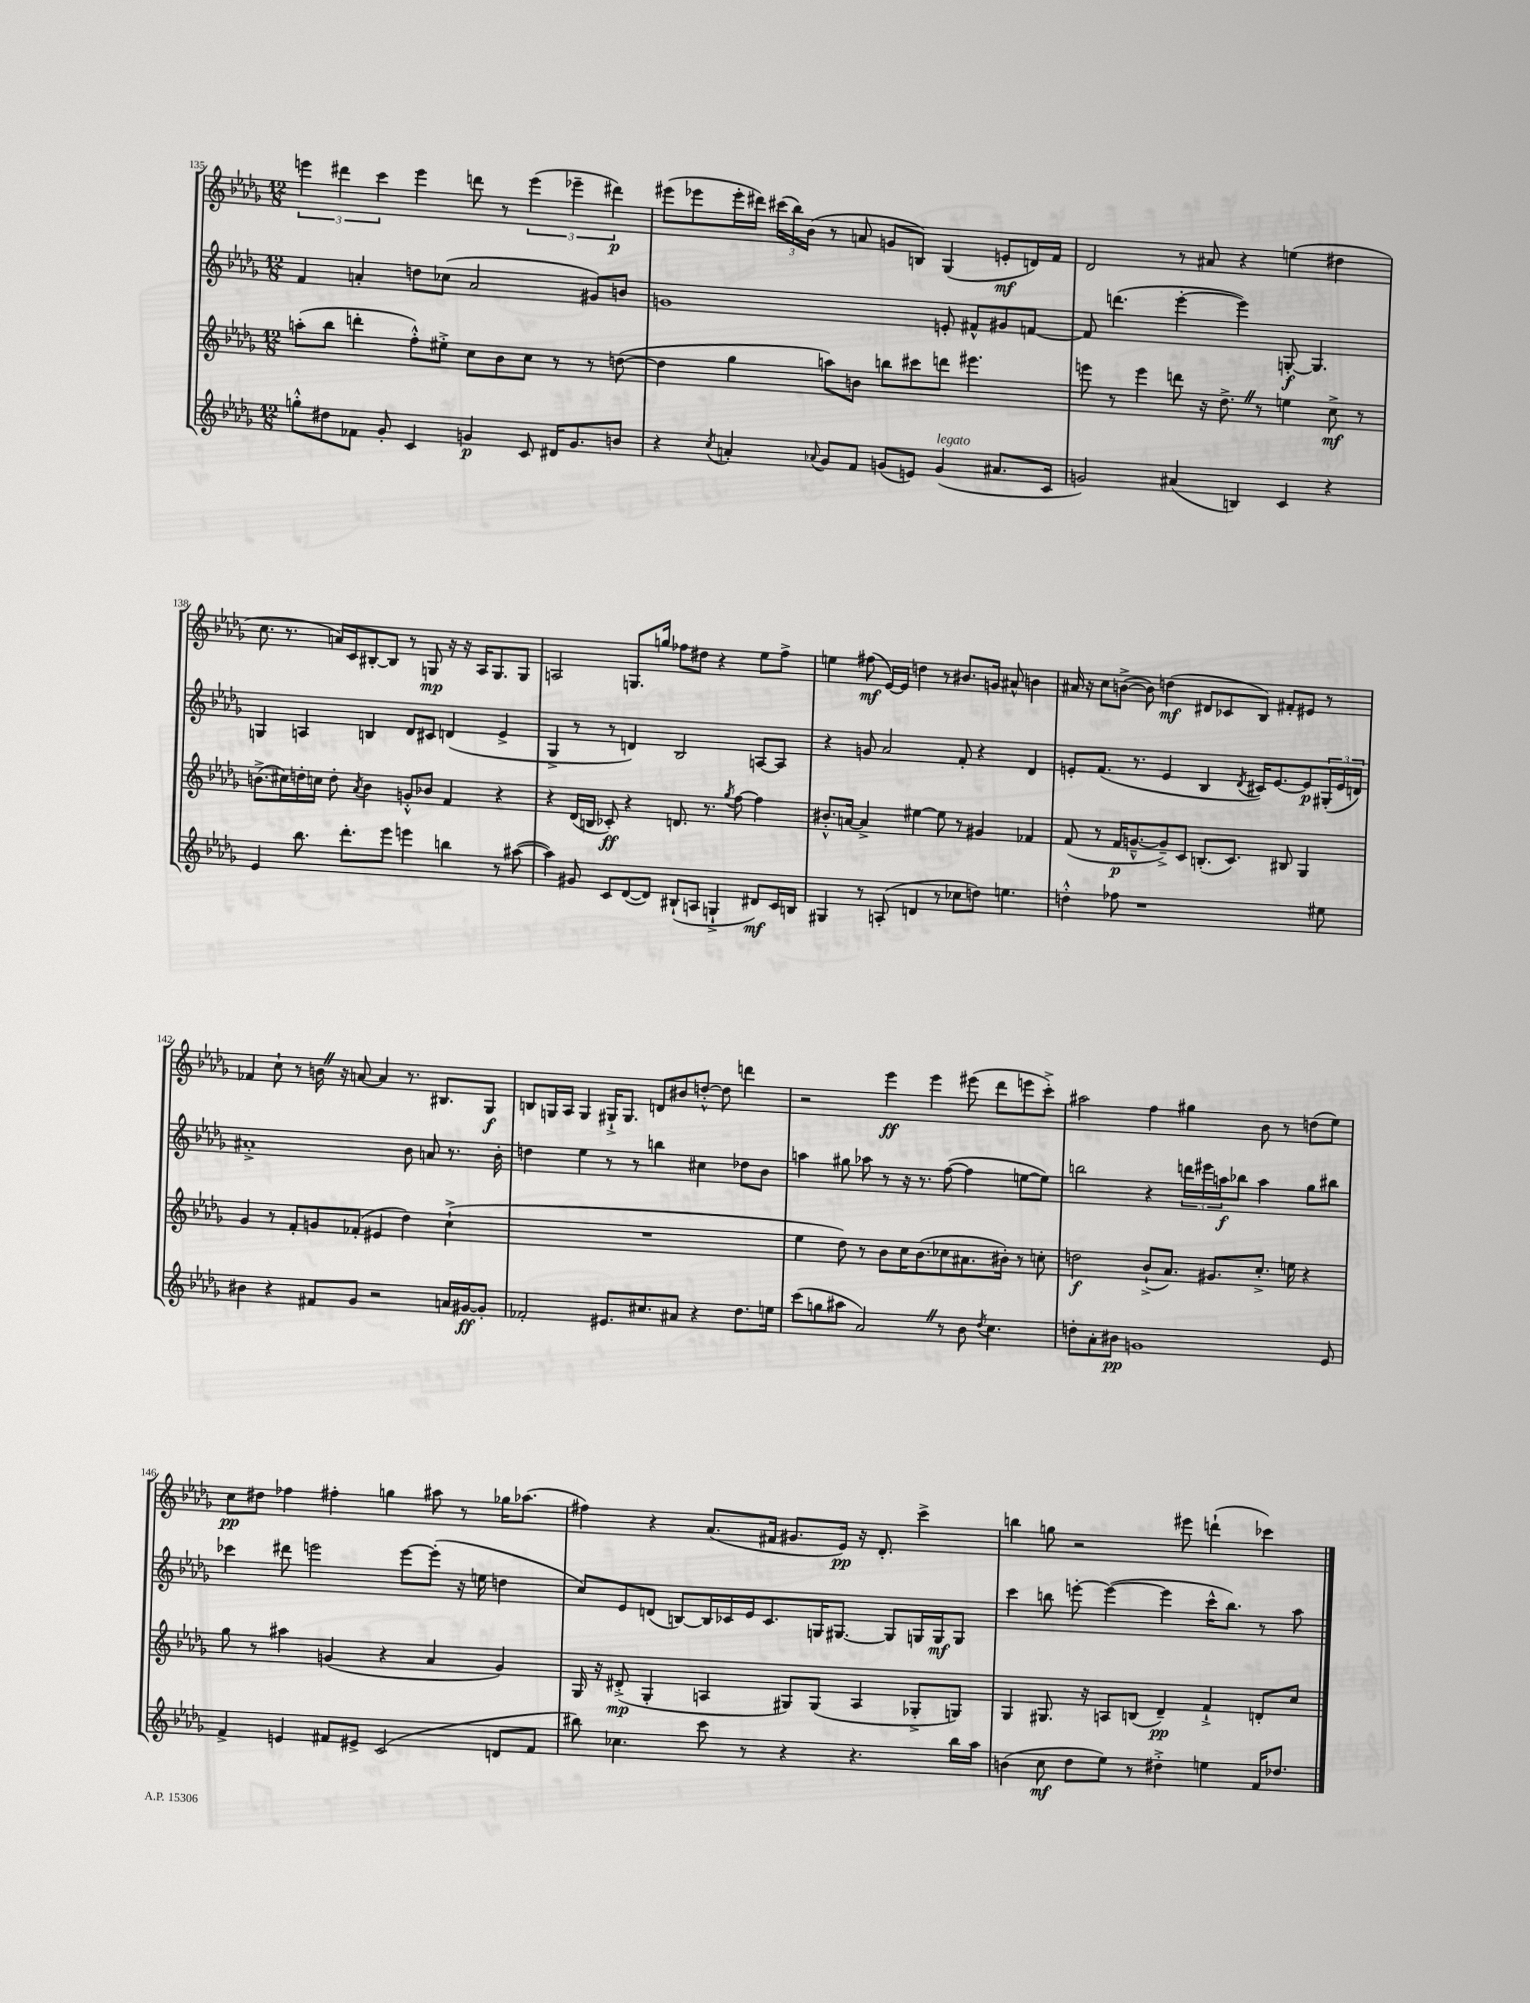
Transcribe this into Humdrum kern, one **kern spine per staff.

**kern	**dynam	**kern	**dynam	**kern	**dynam	**kern	**dynam
*part4	*part4	*part3	*part3	*part2	*part2	*part1	*part1
*staff4	*staff4	*staff3	*staff3	*staff2	*staff2	*staff1	*staff1
*clefG2	*	*clefG2	*	*clefG2	*	*clefG2	*
*k[b-e-a-d-g-]	*	*k[b-e-a-d-g-]	*	*k[b-e-a-d-g-]	*	*k[b-e-a-d-g-]	*
*M12/8	*	*M12/8	*	*M12/8	*	*M12/8	*
=135	=135	=135	=135	=135	=135	=135	=135
8ggn'^^\L	.	(8aan'\L	.	4f/	.	6eeen\	.
8dd#X\	.	8bb-\J	.	.	.	.	.
.	.	.	.	.	.	6ddd#X\	.
8f-X\J	.	4dddn'\	.	4an'/	.	.	.
.	.	.	.	.	.	6ccc\	.
8g-'/	.	.	.	.	.	.	.
4c/	.	8ff'^^\L)	.	8ddn\L	.	4eee\	.
.	.	8ee#X'^\J	.	(8cc-X\J	.	.	.
4gn/	p	8cc\L	.	2a/	.	8dddn\	.
.	.	8b-\	.	.	.	8r	.
8c/	.	8cc\J	.	.	.	(6eee\	.
16d#X/KL	.	8r	.	.	.	.	.
.	.	.	.	.	.	6eee-X~\	.
8.g/	.	.	.	.	.	.	.
.	.	8r	.	8g#X/L)	.	.	.
.	.	.	.	.	.	6ddd#X\)	p
8bn/J	.	([8ddn\	.	8bn/J	.	.	.
=136	=136	=136	=136	=136	=136	=136	=136
4r	.	4dd\]	.	1gn	.	(8eee#X\L	.
.	.	.	.	.	.	8eee-X\	.
8qcc/	.	.	.	.	.	.	.
4an'/	.	4gg-\	.	.	.	16eee-'\L	.
.	.	.	.	.	.	16ddd#X\JJ)	.
.	.	.	.	.	.	(24ccc#X\LL	.
.	.	.	.	.	.	24bb-\)	.
.	.	.	.	.	.	(24b-\JJ	.
8qqa-X/	.	.	.	.	.	.	.
8g-/L	.	8aan\L)	.	.	.	8r	.
8f/J	.	8bn\J	.	.	.	8an/	.
(8gn/L	.	8bbn\L	.	.	.	8gn/L	.
8en/J)	.	8ccc#X\	.	.	.	8Bn/J)	.
!LO:TX:a:i:t=legato	!	!	!	!	!	!	!
(4g/	.	8dddn\J	.	8en'/	.	(4G-/	.
.	.	4.eee#X\	.	8f#X^^/L	.	.	.
8.a#X/L	.	.	.	8g#X/	.	8en'/L	mf
.	.	.	.	[8fn/J	.	16dn/L)	.
16c/Jk	.	.	.	.	.	16f/JJ	.
=137	=137	=137	=137	=137	=137	=137	=137
2gn/)	.	8eeen\	.	8f/]	.	2d-/	.
.	.	8r	.	(4.dddn\	.	.	.
.	.	4eee\	.	.	.	.	.
(4a#X/	.	8dddn\	.	[4eee-'\	.	8r	.
.	.	16r	.	.	.	8a#X/	.
.	.	8.dd-^Z\	.	.	.	.	.
4Bn/)	.	.	.	4eee-\])	.	4r	.
.	.	8r	.	.	.	.	.
4c/	.	4een\	.	[8Gn'/	f	(4een\	.
.	.	.	.	4.G/]	.	.	.
4r	.	8cc^\	mf	.	.	4dd#X\	.
.	.	8r	.	.	.	.	.
!!LO:LB:g=z
=138	=138	=138	=138	=138	=138	=138	=138
4e-/	.	(8.bn^\L	.	4Gn/	.	8.cc\	.
.	.	16cc#X\L)	.	.	.	8.r	.
8.bb-\	.	16ddn'\	.	4An/	.	.	.
.	.	16ccn\JJ	.	.	.	.	.
.	.	8dd'\	.	.	.	16an/LL)	.
8.ddd-'\L	.	.	.	.	.	16c/J	.
.	.	8qa-/	.	.	.	.	.
.	.	4b\	.	4Bn/	.	[8B#X'/	.
8eee-\J	.	.	.	.	.	8B#/J]	.
4eeen\	.	8gn'^^/L	.	8d-/L	.	8r	.
.	.	8b-X/J	.	8c#X/J	.	8Gn/	mp
4bbn\	.	4f/	.	(4dn/	.	16r	.
.	.	.	.	.	.	16r	.
.	.	.	.	.	.	16A-/KL	.
.	.	.	.	.	.	8.G/	.
8r	.	4r	.	4e-^/	.	.	.
([8aa#X\	.	.	.	.	.	8G/J	.
=139	=139	=139	=139	=139	=139	=139	=139
4aa#\])	.	4r	.	4G-^/	.	2An/	.
8g#X/	.	(16d-/LL	.	8r	.	.	.
.	.	16Bn/JJ	.	.	.	.	.
8c/L	.	8c-X'/)	ff	8r	.	.	.
([8d-/	.	4r	.	4dn/)	.	8.Gn/L	.
8d-/J])	.	.	.	.	.	.	.
.	.	.	.	.	.	16ggn/Jk	.
(8B#X`/L	.	8.dn/	.	2B-/	.	8ff-X\L	.
8An/J	.	.	.	.	.	8dd#X\J	.
.	.	8.r	.	.	.	.	.
4Gn`^/	.	.	.	.	.	4r	.
.	.	8qgg-/	.	.	.	.	.
.	.	[8ff\	.	.	.	.	.
8d#X/L)	mf	4ff\]	.	[8An/L	.	8ee-\L	.
16c/L	.	.	.	8A/J]	.	8ff-^\J	.
16Bn/JJ	.	.	.	.	.	.	.
=140	=140	=140	=140	=140	=140	=140	=140
4G#X/	.	8.b#X'^^/L	.	4r	.	4een\	.
.	.	[16an/Jk	.	.	.	.	.
8r	.	4a^/]	.	8gn/	.	(8ff#X\	mf
(8An'/	.	.	.	2a-/	.	[16e-/LL)	.
.	.	.	.	.	.	16e-/JJ]	.
4dn/	.	[4ee#X\	.	.	.	4ddn\	.
8r	.	8ee#\]	.	.	.	8r	.
8cc-X\L	.	8r	.	8f'/	.	8.b#X/L	.
8ddn\J)	.	4g#X/	.	4r	.	.	.
.	.	.	.	.	.	16gn/Jk	.
4.een\	.	.	.	.	.	8a#X^^/	.
.	.	4f-X/	.	4d-/	.	4bn\	.
=141	=141	=141	=141	=141	=141	=141	=141
4ddn'^^\	.	(8f/	.	8en'/L	.	16a#X/	.
.	.	.	.	.	.	16r	.
.	.	8r	.	(8.f/J	.	8cc\L	.
8ff-X\	.	16f/KL	p	.	.	([8bn^\J	.
.	.	[8.gn~^^/	.	8.r	.	.	.
1r	.	.	.	.	.	8b\])	.
.	.	8g~^/])	.	4e/	.	(4ddn\	mf
.	.	8c/J	.	.	.	.	.
.	.	(8.Bn'/L	.	4B-/	.	8d#X/L	.
.	.	.	.	.	.	8c-X/	.
.	.	8.c/J)	.	.	.	.	.
.	.	.	.	8qd-/	.	.	.
.	.	.	.	16c#X/KL)	.	8B-/J)	.
.	.	.	.	[8.e/	.	.	.
.	.	8B#X/	.	.	.	8f#X'/L	.
.	.	4G-/	.	8e/]	p	8e#X/J	.
8ee#X\	.	.	.	(24G#X'/L	.	8r	.
.	.	.	.	24e/	.	.	.
.	.	.	.	24dn/JJ)	.	.	.
!!LO:LB:g=z
=142	=142	=142	=142	=142	=142	=142	=142
4b#X\	.	4g-/	.	1a#X'^	.	4f-X/	.
4r	.	8r	.	.	.	8cc`\	.
.	.	8f'/L	.	.	.	8r	.
8f#X/L	.	8gn/	.	.	.	16bnZ\	.
.	.	.	.	.	.	16r	.
8g-/J	.	(8f-X'/J	.	.	.	[8an/	.
2r	.	4e#X/	.	.	.	4a/]	.
.	.	4dd-\)	.	8b-\	.	8.r	.
.	.	.	.	8an/	.	.	.
.	.	.	.	.	.	8.B#X/L	.
16an/LL	.	(4cc`^\	.	8.r	.	.	.
[16g#X/J	ff	.	.	.	.	.	.
8g#'/J]	.	.	.	.	.	8G-/J	f
.	.	.	.	16b-'\	.	.	.
=143	=143	=143	=143	=143	=143	=143	=143
2f-X'/	.	1.r	.	4ddn\	.	8Bn/L	.
.	.	.	.	.	.	16Gn/L	.
.	.	.	.	.	.	16A-/JJ	.
.	.	.	.	4ee-\	.	4G/	.
8.e#X/L	.	.	.	8r	.	16G#X`^/KL	.
.	.	.	.	.	.	8.G#/J	.
.	.	.	.	8r	.	.	.
8.cc#X/	.	.	.	.	.	.	.
.	.	.	.	4bbn\	.	8dn/L	.
8a#X/J	.	.	.	.	.	8b#X/	.
4r	.	.	.	4cc#X\	.	[8ddn'^^/J	.
.	.	.	.	.	.	8dd\]	.
8.dd-\L	.	.	.	8dd-X\L	.	4dddn\	.
.	.	.	.	8b-\J	.	.	.
16een\Jk	.	.	.	.	.	.	.
=144	=144	=144	=144	=144	=144	=144	=144
(8ccc\L	.	4ee-\	.	4aan\	.	2r	.
8ggn\	.	.	.	.	.	.	.
8aa#X\J	.	8dd-\)	.	8gg#X\	.	.	.
2a-Z/)	.	8r	.	8aa-X\	.	.	.
.	.	8b-\L	.	8r	.	4eee-\	ff
.	.	16cc\K	.	16r	.	.	.
.	.	(8.b-\	.	8.r	.	.	.
.	.	.	.	.	.	4eee-\	.
8r	.	8cc-X\	.	([8ff\	.	.	.
8b-\	.	8.a#X\	.	4ff\]	.	(8eee#X\	.
8qdd-/	.	.	.	.	.	.	.
4.cc\	.	.	.	.	.	8ddd-\L	.
.	.	16b#X'\Jk)	.	.	.	.	.
.	.	8r	.	[8een\L	.	8eeen\	.
.	.	8ccn'\	.	8ee\J])	.	8ccc'^\J)	.
=145	=145	=145	=145	=145	=145	=145	=145
8ddn'\L	.	2ddn\	f	2bbn\	.	2aa#X\	.
8a-'\	.	.	.	.	.	.	.
8b#X\J	pp	.	.	.	.	.	.
1gn	.	.	.	.	.	.	.
.	.	(8b-`^/L	.	4r	.	4ff\	.
.	.	8.a-/J)	.	.	.	.	.
.	.	.	.	24dddn\LL	.	4gg#X\	.
.	.	.	.	24eee#X\	.	.	.
.	.	8.g#X/L	.	.	.	.	.
.	.	.	.	24aan\J	f	.	.
.	.	.	.	8bb-X\J	.	.	.
.	.	8.cc'^/J	.	4aa\	.	8b-\	.
.	.	.	.	.	.	8r	.
.	.	16een\	.	.	.	.	.
.	.	4r	.	8gg-\L	.	(8ddn\L	.
8e-/	.	.	.	8bb#X\J	.	8ee-\J)	.
!!LO:LB:g=z
=146	=146	=146	=146	=146	=146	=146	=146
4f^/	.	8gg-\	.	4ccc-X\	.	8cc\L	pp
.	.	8r	.	.	.	8dd#X\J	.
4en/	.	4aa#X\	.	8ddd#X\	.	4ff-X\	.
.	.	.	.	2eeen\	.	.	.
8f#X/L	.	(4gn/	.	.	.	4ff#X'\	.
8e#X^/J	.	.	.	.	.	.	.
(2c/	.	4r	.	.	.	4ggn\	.
.	.	.	.	[8eee\L	.	.	.
.	.	4a-/	.	(8eee'\J]	.	8aa#X\	.
.	.	.	.	16r	.	8r	.
.	.	.	.	16een\	.	.	.
8dn/L	.	4g/)	.	4ddn\	.	16gg-X\KL	.
.	.	.	.	.	.	(8.aa-X\J	.
8f#/J	.	.	.	.	.	.	.
=147	=147	=147	=147	=147	=147	=147	=147
8bb#X\)	.	16G-/	.	8cc/L)	.	4ff#X\)	.
.	.	16r	.	.	.	.	.
4.cc-X\	.	(8d#X'^/	mp	8e-/	.	.	.
.	.	4G-'/	.	(8dn/J	.	4r	.
.	.	.	.	[8Bn/L)	.	.	.
8ccc\	.	4An/	.	16B/L]	.	(8.a-/L	.
.	.	.	.	16c-X/	.	.	.
8r	.	.	.	16e-/J	.	.	.
.	.	.	.	8.c-/	.	16f#X/Jk	.
4r	.	8G#X/L)	.	.	.	8.g#X/L	.
.	.	(8G#/J	.	16Gn/K	.	.	.
.	.	.	.	[8.G#X/J	.	16e-/Jk)	pp
4.r	.	4A/	.	.	.	16r	.
.	.	.	.	.	.	8.d-'/	.
.	.	.	.	8G#/L]	.	.	.
.	.	8G-X'^/L	.	16Gn/L	.	4ccc^\	.
.	.	.	.	16G/J	mf	.	.
16bb#\LL	.	8Gn/J)	.	8G/J	.	.	.
16aa-\JJ	.	.	.	.	.	.	.
=148	=148	=148	=148	=148	=148	=148	=148
(4bn\	.	4G-/	.	4ccc\	.	4bbn\	.
8cc\	mf	8.G#X/	.	8bbn\	.	8ggn\	.
8dd-\L	.	.	.	[8eeen'\	.	2r	.
.	.	16r	.	.	.	.	.
8ee-\J)	.	8An/L	.	(4eee\_	.	.	.
8r	.	(8Bn/J	.	.	.	.	.
4dd#X'^\	.	4d-~/)	pp	4eee\]	.	.	.
.	.	.	.	.	.	8eee#X\	.
4een\	.	4f`^/	.	16ccc^^\KL	.	(4dddn`\	.
.	.	.	.	8.bb\J)	.	.	.
16f/KL	.	8dn'/L	.	8r	.	4ccc-X\)	.
8.dd-X/J	.	.	.	.	.	.	.
.	.	8cc/J	.	8aa-\	.	.	.
==	==	==	==	==	==	==	==
*-	*-	*-	*-	*-	*-	*-	*-
